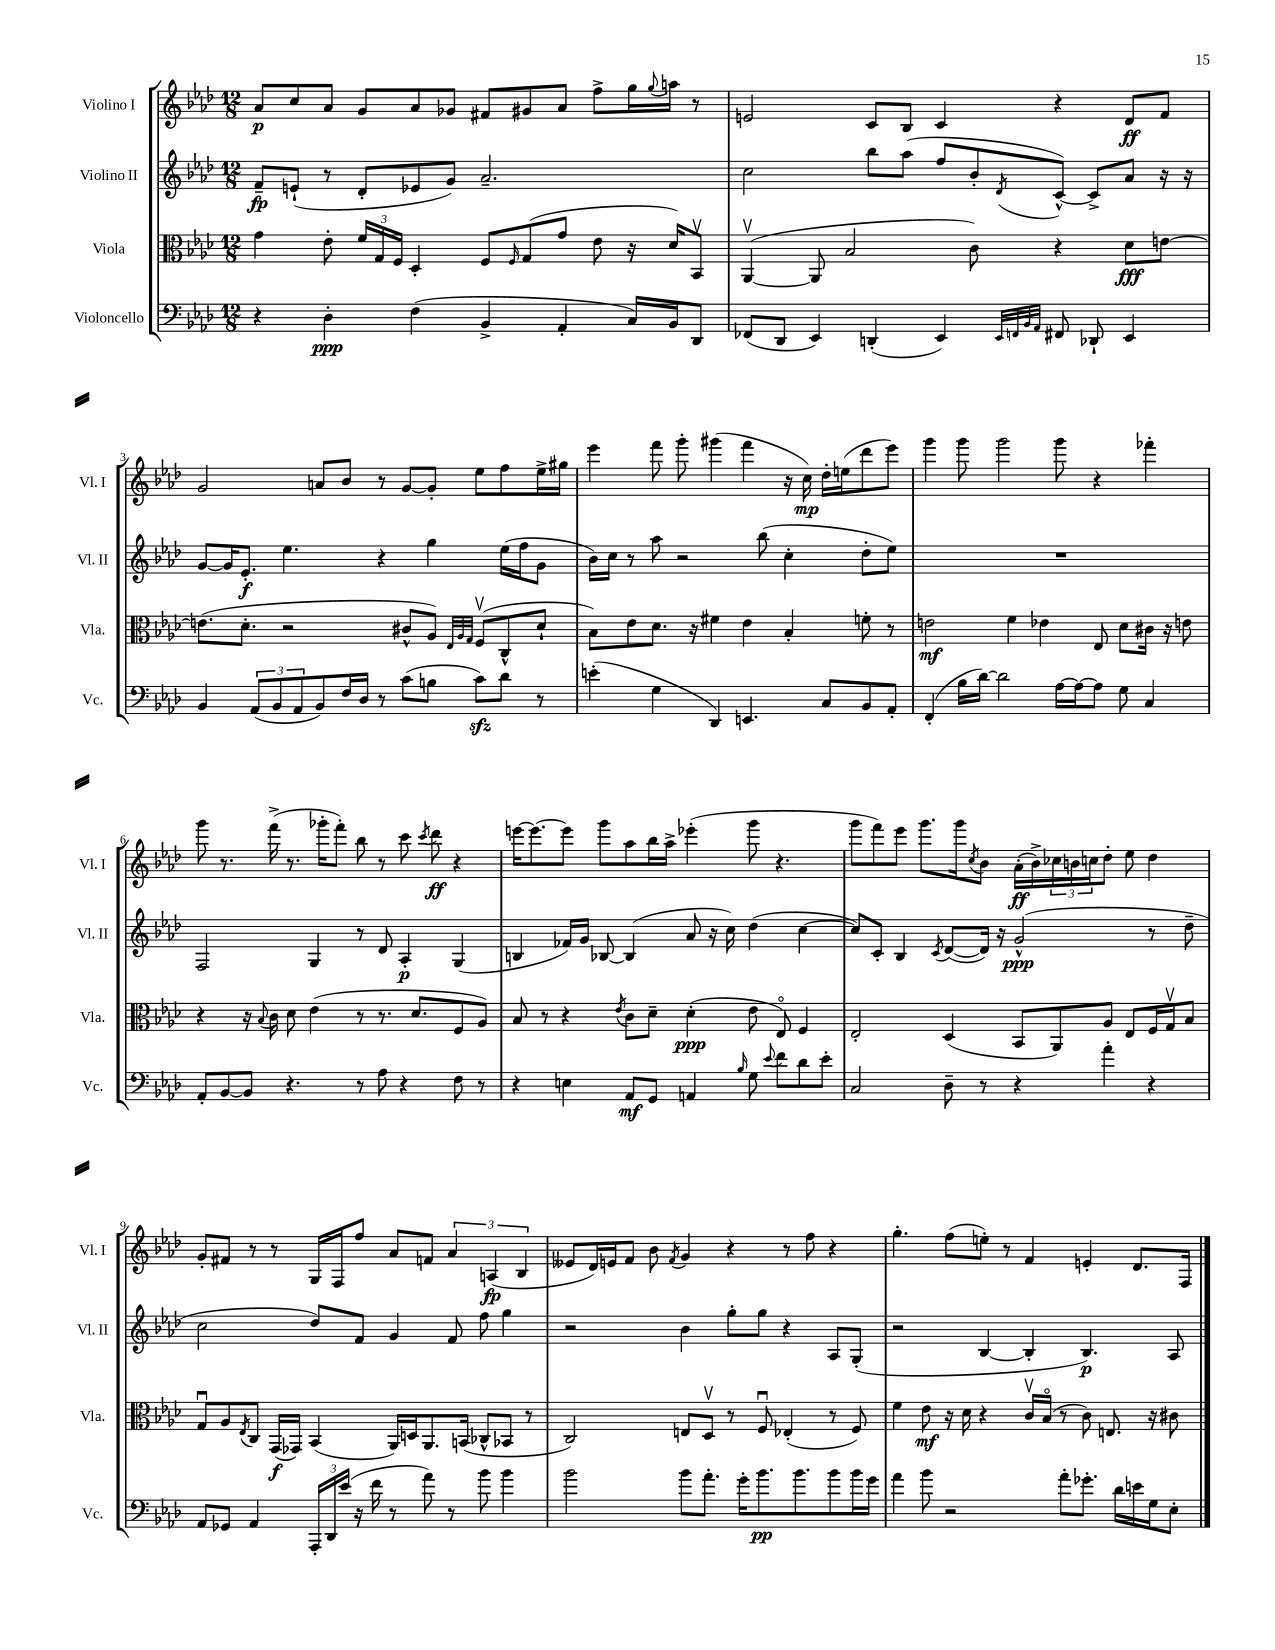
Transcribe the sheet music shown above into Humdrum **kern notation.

**kern	**dynam	**kern	**dynam	**kern	**dynam	**kern	**dynam
*part4	*part4	*part3	*part3	*part2	*part2	*part1	*part1
*staff4	*staff4	*staff3	*staff3	*staff2	*staff2	*staff1	*staff1
*I"Violoncello	*	*I"Viola	*	*I"Violino II	*	*I"Violino I	*
*I'Vc.	*	*I'Vla.	*	*I'Vl. II	*	*I'Vl. I	*
*clefF4	*	*clefC3	*	*clefG2	*	*clefG2	*
*k[b-e-a-d-]	*	*k[b-e-a-d-]	*	*k[b-e-a-d-]	*	*k[b-e-a-d-]	*
*M12/8	*	*M12/8	*	*M12/8	*	*M12/8	*
=1	=1	=1	=1	=1	=1	=1	=1
4r	.	4g\	.	8f~/L	fp	8a-/L	p
.	.	.	.	(8en`/J	.	8cc/	.
4D-'\	ppp	8e-'\	.	8r	.	8a-/J	.
.	.	24f/LL	.	8d-'/L	.	8g/L	.
.	.	24G/	.	.	.	.	.
.	.	24F/JJ	.	.	.	.	.
(4F\	.	4D-'/	.	8e-X/	.	8a-/	.
.	.	.	.	8g/J)	.	8g-X/J	.
4BB-^/	.	8F/L	.	2.a-~/	.	8f#X/L	.
.	.	16qqF/	.	.	.	.	.
.	.	(8G/	.	.	.	8g#X/	.
4AA-'/	.	8g/J	.	.	.	8a-/J	.
.	.	8e-\	.	.	.	8ff^\L	.
16C/LL)	.	16r	.	.	.	16gg\L	.
.	.	.	.	.	.	8qqgg/	.
16BB-/J	.	16d-/KL)	.	.	.	16aan\JJ	.
8DD-/J	.	8BB-v/J	.	.	.	8r	.
=2	=2	=2	=2	=2	=2	=2	=2
(8FF-X/L	.	([4AA-v/	.	2cc\	.	2en/	.
8DD-/J	.	.	.	.	.	.	.
4EE-/)	.	8AA-/]	.	.	.	.	.
.	.	2B-/	.	.	.	.	.
(4DDn'/	.	.	.	8bb-\L	.	8c/L	.
.	.	.	.	(8aa-\J	.	8B-/J	.
4EE-/)	.	.	.	8ff/L	.	4c/	.
.	.	8c\)	.	8b-'/	.	.	.
32qqEE-/LLL	.	.	.	.	.	.	.
32qqFFn/	.	.	.	.	.	.	.
32qqBB-/	.	.	.	.	.	.	.
32qqAA-/JJJ	.	.	.	8qd-/	.	.	.
8FF#X/	.	4r	.	[8c^^/J)	.	4r	.
8DD-X`/	.	.	.	8c^/L]	.	.	.
4EE-/	.	8d-\L	fff	8a-/J	.	8d-/L	ff
.	.	[8en\J	.	16r	.	8f/J	.
.	.	.	.	16r	.	.	.
!!LO:LB:g=z
=3	=3	=3	=3	=3	=3	=3	=3
4BB-/	.	(8.en\L]	.	[8g/L	.	2g/	.
.	.	.	.	16g/K]	.	.	.
.	.	8.d-'\J	.	8.e-'/J	f	.	.
(12AA-/L	.	.	.	.	.	.	.
12BB-/	.	.	.	.	.	.	.
.	.	2r	.	4.ee-\	.	.	.
12AA-/	.	.	.	.	.	.	.
8BB-/)	.	.	.	.	.	8an/L	.
16F/L	.	.	.	.	.	8b-/J	.
16D-/JJ	.	.	.	.	.	.	.
8r	.	.	.	4r	.	8r	.
(8c\L	.	8c#X^^/L	.	.	.	[8g/L	.
8Bn\J	.	8A-/J)	.	4gg\	.	8g'/J]	.
.	.	32qqE-/LLL	.	.	.	.	.
.	.	32qqA-/	.	.	.	.	.
.	.	32qqG/JJJ	.	.	.	.	.
8czz\L)	.	(8Fv/L	.	.	.	8ee-\L	.
8d-\J	.	8C^^/	.	(16ee-\LL	.	8ff\	.
.	.	.	.	16ff\J	.	.	.
8r	.	8d-`/J	.	8g\J	.	16ee-^\L	.
.	.	.	.	.	.	16gg#X\JJ	.
=4	=4	=4	=4	=4	=4	=4	=4
(4en'\	.	8B-\L)	.	16b-\LL)	.	4eee-\	.
.	.	.	.	16cc\JJ	.	.	.
.	.	8e-\	.	8r	.	.	.
4G\	.	8.d-\J	.	8aa-\	.	8fff\	.
.	.	.	.	2r	.	8ggg'\	.
.	.	16r	.	.	.	.	.
4DD-/)	.	4f#X\	.	.	.	(4ggg#X\	.
4.EEn/	.	4e-\	.	.	.	4fff\	.
.	.	.	.	(8bb-\	.	.	.
.	.	4B-'/	.	4cc'\	.	16r	.
.	.	.	.	.	.	16cc\)	mp
8C/L	.	.	.	.	.	16dd-'\LL	.
.	.	.	.	.	.	(16een\J	.
8BB-/	.	8fn'\	.	8dd-'\L	.	8ddd-\	.
8AA-'/J	.	8r	.	8ee-\J)	.	8eee-\J)	.
=5	=5	=5	=5	=5	=5	=5	=5
(4FF'/	.	2en\	mf	1.r	.	4ggg\	.
16B-\LL	.	.	.	.	.	8ggg\	.
[16d-\JJ)	.	.	.	.	.	.	.
2d-\]	.	.	.	.	.	2ggg\	.
.	.	4f\	.	.	.	.	.
.	.	4e-X\	.	.	.	.	.
[16A-\LL	.	.	.	.	.	8ggg\	.
16A-\J_	.	.	.	.	.	.	.
8A-\J]	.	8E-/	.	.	.	4r	.
8G\	.	8d-\L	.	.	.	.	.
4C/	.	16c#X\Jk	.	.	.	4fff-X'\	.
.	.	16r	.	.	.	.	.
.	.	8en\	.	.	.	.	.
!!LO:LB:g=z
=6	=6	=6	=6	=6	=6	=6	=6
8AA-'/L	.	4r	.	2F/	.	8ggg\	.
[8BB-/	.	.	.	.	.	8.r	.
8BB-/J]	.	16r	.	.	.	.	.
.	.	8qqB-/	.	.	.	.	.
.	.	16c\	.	.	.	(16fff^\	.
4.r	.	8d-\	.	.	.	8.r	.
.	.	(4e-\	.	4G/	.	.	.
.	.	.	.	.	.	16ggg-X'\KL	.
.	.	.	.	.	.	8fff'\J)	.
8r	.	8r	.	8r	.	8bb-\	.
8A-\	.	8.r	.	8d-/	.	8r	.
4r	.	.	.	4A-'/	p	8ccc\	.
.	.	8.d-/L	.	.	.	.	.
.	.	.	.	.	.	8qccc/	.
.	.	.	.	.	.	8ddd-\	ff
8F\	.	8F/	.	(4G/	.	4r	.
8r	.	8A-/J)	.	.	.	.	.
=7	=7	=7	=7	=7	=7	=7	=7
4r	.	8B-/	.	4Bn/	.	[16eeen\KL	.
.	.	.	.	.	.	8.eee\_	.
.	.	8r	.	.	.	.	.
4En\	.	4r	.	16f-X/LL)	.	8eee\J]	.
.	.	.	.	16g/JJ	.	.	.
.	.	.	.	[8B-X/	.	8ggg\L	.
.	.	8qe-/	.	.	.	.	.
8AA-/L	mf	8c\L	.	(4B-/]	.	8aa-\	.
8GG/J	.	8d-~\J	.	.	.	16bb-\L	.
.	.	.	.	.	.	16aa-^\JJ	.
4AAn/	.	(4d-'\	ppp	8a-/	.	(4eee-X'\	.
.	.	.	.	16r	.	.	.
.	.	.	.	16cc\)	.	.	.
16qqB-/	.	.	.	.	.	.	.
8G\	.	8e-\	.	(4dd-\	.	8ggg\	.
8qqe-/	.	.	.	.	.	.	.
8f\L	.	8E-/)	.	.	.	4.r	.
8d-\	.	4F/	.	[4cc\	.	.	.
8e-'\J	.	.	.	.	.	.	.
=8	=8	=8	=8	=8	=8	=8	=8
2C/	.	2E-'/	.	8cc/L])	.	8ggg\L	.
.	.	.	.	8c'/J	.	8fff\)	.
.	.	.	.	4B-/	.	8eee-\J	.
.	.	.	.	.	.	8.ggg\L	.
.	.	.	.	8qc/	.	.	.
8D-~\	.	(4D-/	.	([8d-/L	.	.	.
.	.	.	.	.	.	16ggg\k	.
.	.	.	.	.	.	8qcc/	.
8r	.	.	.	16d-/Jk])	.	8b-\J	.
.	.	.	.	16r	.	.	.
4r	.	8BB-/L	.	(2g^^/	ppp	(16a-'\LL	ff
.	.	.	.	.	.	16b-^\)	.
.	.	8AA-/)	.	.	.	24cc-X\	.
.	.	.	.	.	.	24bn\	.
.	.	.	.	.	.	24ccn\J	.
4a-'\	.	8A-/J	.	.	.	8dd-'\J	.
.	.	8E-/L	.	.	.	8ee-\	.
4r	.	16F/L	.	8r	.	4dd-\	.
.	.	16Gv/J	.	.	.	.	.
.	.	8B-/J	.	8dd-~\	.	.	.
!!LO:LB:g=z
=9	=9	=9	=9	=9	=9	=9	=9
8AA-/L	.	8Gu/L	.	2cc\	.	8g'/L	.
8GG-X/J	.	8A-/	.	.	.	8f#X/J	.
.	.	8qE-/	.	.	.	.	.
4AA-/	.	8C/J	.	.	.	8r	.
.	.	(16GG/LL	f	.	.	8r	.
.	.	16GG-X/JJ)	.	.	.	.	.
24AAA-'/LL	.	(4BB-/	.	8dd-/L)	.	16G/LL	.
24DD-/	.	.	.	.	.	.	.
.	.	.	.	.	.	16F/J	.
(24e-/JJ	.	.	.	.	.	.	.
16r	.	.	.	8f/J	.	8ff/J	.
16f\	.	.	.	.	.	.	.
8r	.	16AA-/LL)	.	4g/	.	8a-/L	.
.	.	16Dn/J	.	.	.	.	.
8a-\)	.	8.AA-/	.	.	.	8fn/J	.
8r	.	.	.	8f/	.	6a-/	.
.	.	(16BBn/Jk	.	.	.	.	.
8b-\	.	8C-X^^/L	.	8ff\	.	.	.
.	.	.	.	.	.	(6An/	fp
4b-\	.	8BB-X/J	.	4gg\	.	.	.
.	.	.	.	.	.	6B-/	.
.	.	8r	.	.	.	.	.
=10	=10	=10	=10	=10	=10	=10	=10
2b-\	.	2C/)	.	2r	.	8e--X/L	.
.	.	.	.	.	.	16d-/L)	.
.	.	.	.	.	.	16en/J	.
.	.	.	.	.	.	8f/J	.
.	.	.	.	.	.	8b-\	.
.	.	.	.	.	.	8qf/	.
8b-\L	.	8En/L	.	4b-\	.	4g/	.
8.a-'\J	.	8D-v/J	.	.	.	.	.
.	.	8r	.	8gg'\L	.	4r	.
16g'\KL	.	.	.	.	.	.	.
8.b-\	pp	8Fu/	.	8gg\J	.	.	.
.	.	(4E-X'/	.	4r	.	8r	.
8.b-\	.	.	.	.	.	.	.
.	.	.	.	.	.	8ff\	.
8b-\	.	8r	.	8A-/L	.	4r	.
16b-\L	.	8F/)	.	(8G'/J	.	.	.
16g\JJ	.	.	.	.	.	.	.
=11	=11	=11	=11	=11	=11	=11	=11
4a-\	.	4f\	.	2r	.	4.gg'\	.
8b-\	.	8e-\	mf	.	.	.	.
2r	.	16r	.	.	.	(8ff\L	.
.	.	16d-\	.	.	.	.	.
.	.	4r	.	[4B-/	.	8een'\J)	.
.	.	.	.	.	.	8r	.
.	.	16cv/LL	.	4B-'/]	.	4f/	.
.	.	(16B-/JJ	.	.	.	.	.
8a-'\L	.	8r	.	.	.	.	.
8.g-X'\J	.	8c\)	.	4.B-/)	p	4en'/	.
.	.	8.En/	.	.	.	.	.
16d-\LL	.	.	.	.	.	.	.
16en\	.	.	.	.	.	8.d-/L	.
16G\J	.	16r	.	.	.	.	.
8E-'\J	.	8c#X\	.	8A-/	.	.	.
.	.	.	.	.	.	16F/Jk	.
==	==	==	==	==	==	==	==
*-	*-	*-	*-	*-	*-	*-	*-
